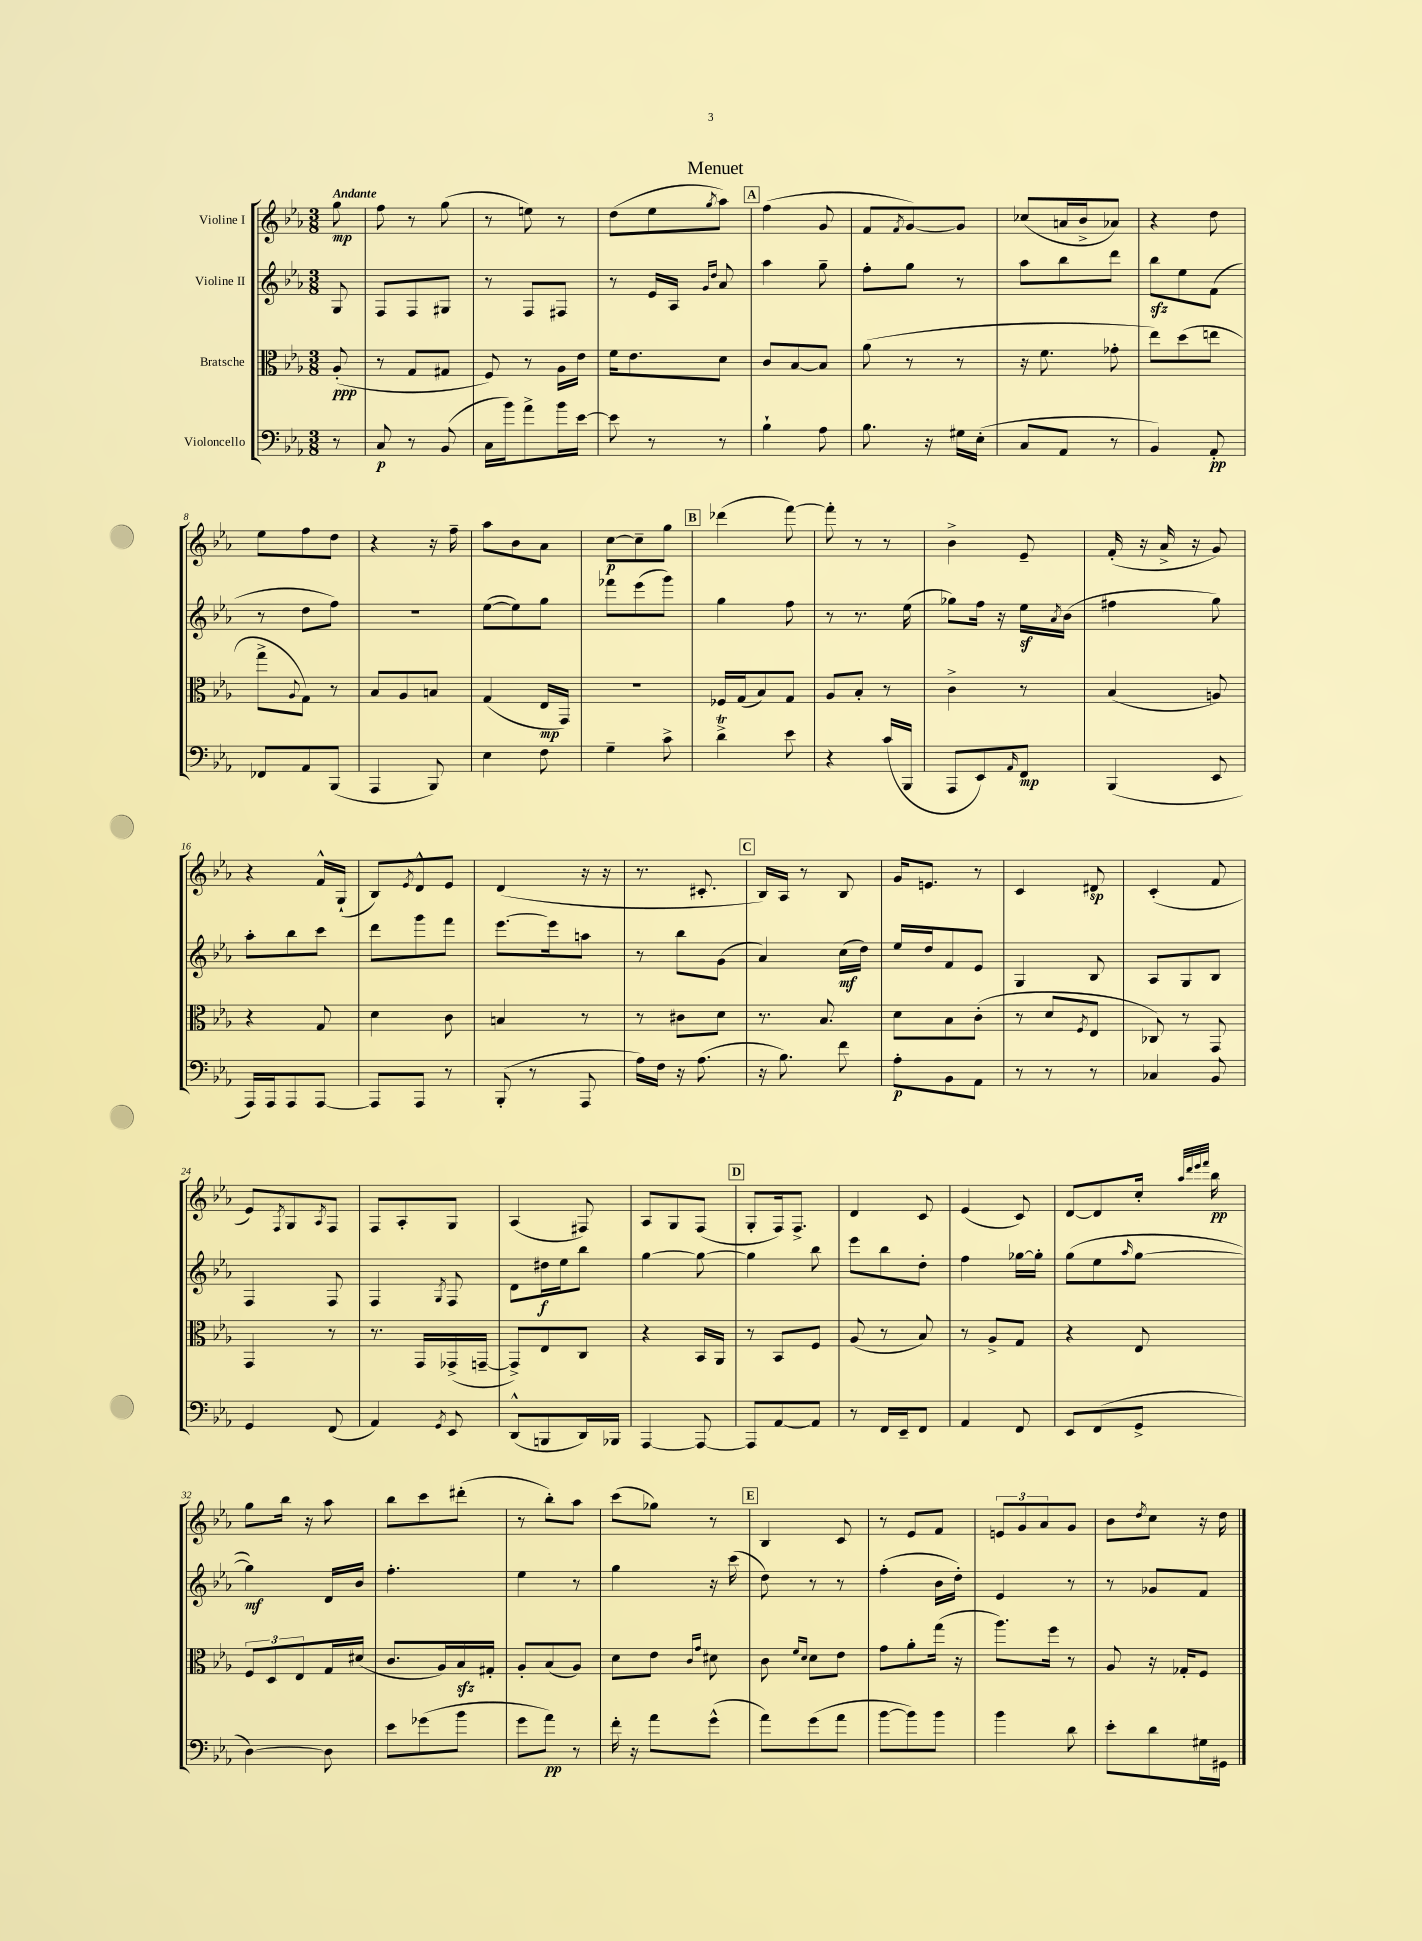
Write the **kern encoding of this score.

**kern	**kern	**kern	**kern
*staff4	*staff3	*staff2	*staff1
*clefF4	*clefC3	*clefG2	*clefG2
*k[b-e-a-]	*k[b-e-a-]	*k[b-e-a-]	*k[b-e-a-]
*M3/8	*M3/8	*M3/8	*M3/8
8r	(8A-'	8G	8gg
=	=	=	=
8C	8r	8F	8ff
8r	8G	8F	8r
(8BB-	8G#	8G#	(8gg
=	=	=	=
16C	8F)	8r	8r
16b-)	.	.	.
8a-^	8r	8F	8ee)
16b-	16A-	8F#	8r
[16e-	16e-	.	.
=	=	=	=
8e-]	16f	8r	(8dd
.	8.e-	.	.
8r	.	16e-	8ee-
.	.	16A-	.
.	.	16qqg	.
.	.	16qqdd	8qgg
8r	8d	8a-	8aa-)
=	=	=	=
4B-`	8c	4aa-	(4ff
.	[8B-	.	.
8A-	8B-]	8gg~	8g
=	=	=	=
8.B-	(8a-	8ff'	8f
.	.	.	8qf
.	8r	8gg	[8g)
16r	.	.	.
16G#	8r	8r	8g]
(16E-'	.	.	.
=	=	=	=
8C	16r	8aa-	(8cc-
.	8.f	.	.
8AA-	.	8bb-	16a
.	.	.	16b-^
8r	8g-'	8ddd	8a-)
=	=	=	=
4BB-)	8ee-)	8bb-	4r
.	(8dd	8ee-	.
8AA-'	8ee	(8f	8dd
=	=	=	=
8FF-	8gg^	8r	8ee-
.	8qqA-	.	.
8AA-	8G)	8dd	8ff
(8BBB-	8r	8ff)	8dd
=	=	=	=
4AAA-	8B-	4.r	4r
.	8A-	.	.
8BBB-)	8B	.	16r
.	.	.	16ff~
=	=	=	=
4E-	(4G	([8ee-	8aa-
.	.	8ee-])	8b-
8F	16E-	8gg	8a-
.	16GG)	.	.
=	=	=	=
4G~	4.r	8fff-	[8cc
.	.	(8eee-	8cc~]
8c^	.	8ggg)	8gg
=	=	=	=
4d^	16F-	4gg	(4ddd-
.	(16G	.	.
.	8B-)	.	.
8e-	8G	8ff	[8fff)
=	=	=	=
4r	8A-	8r	8fff']
.	8B-'	8.r	8r
(16c	8r	.	8r
16BBB-	.	(16ee-	.
=	=	=	=
8AAA-	4c^	8gg-)	4b-^
8EE-)	.	16ff	.
.	.	16r	.
16qqAA-	.	.	.
8FF	8r	16ee-	8e-~
.	.	8qa-	.
.	.	(16b-	.
=	=	=	=
(4BBB-	(4B-	4ff#	(16f'
.	.	.	16r
.	.	.	16a-^
.	.	.	16r
8EE-	8A)	8gg)	8g)
=	=	=	=
16AAA-)	4r	8aa-'	4r
16AAA-	.	.	.
8AAA-	.	8bb-	.
[8AAA-	8G	8ccc	16f^^
.	.	.	(16G`
=	=	=	=
8AAA-]	4d	8ddd	8B-)
.	.	.	8qe-
8AAA-	.	8ggg	8d^^
8r	8c	8fff	8e-
=	=	=	=
(8BBB-'	4B	[8.eee-	(4d
8r	.	.	.
.	.	16eee-]	.
8AAA-	8r	8aa	16r
.	.	.	16r
=	=	=	=
16A-)	8r	8r	8.r
16F	.	.	.
16r	8c#	8bb-	.
(8.A-	.	.	8.c#'
.	8d	(8g	.
=	=	=	=
16r	8.r	4a-)	16B-)
8.B-)	.	.	16A-
.	.	.	8r
.	8.B-	.	.
8f	.	(16cc	8B-
.	.	16dd)	.
=	=	=	=
8A-'	8d	16ee-	16g
.	.	16dd	8.e
8BB-	8B-	8f	.
8AA-	(8c'	8e-	8r
=	=	=	=
8r	8r	4G	4c
8r	8d	.	.
.	8qF	.	.
8r	8E-	8B-	8d#
=	=	=	=
4C-	8C-)	8A-	(4c'
.	8r	8G	.
8BB-	8GG	8B-	8f
=	=	=	=
4GG	4GG	4F	8e-)
.	.	.	8qF
.	.	.	8G
.	.	.	8qA-
(8FF	8r	8F	8F
=	=	=	=
4AA-)	8.r	4F	8F
.	.	.	8A-'
.	16GG	.	.
8qGG	.	8qG	.
8EE-	(16GG-^	8F	8G
.	[16GG~	.	.
=	=	=	=
(8DD^^	8GG^])	8d	(4A-
8BBB	8E-	16dd#	.
.	.	16ee-	.
16DD)	8C	8bb-	8F#)
16BBB-	.	.	.
=	=	=	=
[4AAA-	4r	[4gg	8A-
.	.	.	8G
8AAA-_	16BB-	8gg_	(8F
.	16AA-	.	.
=	=	=	=
8AAA-]	8r	4gg]	8G'
[8AA-	8BB-	.	16F)
.	.	.	8.F^
8AA-]	8F	8bb-	.
=	=	=	=
8r	(8A-	8eee-	4d
16FF	8r	8bb-	.
16EE-~	.	.	.
8FF	8B-)	8dd'	8c
=	=	=	=
4AA-	8r	4ff	(4e-
.	8A-^	.	.
8FF	8G	[16gg-	8c)
.	.	16gg-']	.
=	=	=	=
8EE-	4r	(8gg	[8d
(8FF	.	8ee-	8d]
.	.	16qqaa-	.
8GG^	8E-	[8gg	16cc'
.	.	.	32qqaa-
.	.	.	32qqddd
.	.	.	32qqeee-
.	.	.	32qqfff
.	.	.	16bb-
=	=	=	=
[4D)	12F	4gg])	8gg
.	12D	.	.
.	.	.	16bb-
.	12E-	.	.
.	.	.	16r
8D]	16G	16d	8aa-
.	(16d#	16b-	.
=	=	=	=
8e-	8.c	4.ff'	8bb-
(8g-	.	.	8ccc
.	16A-)	.	.
8b-	16B-	.	(8ddd#'
.	16G#'	.	.
=	=	=	=
8g	8A-'	4ee-	8r
8a-)	(8B-	.	8bb-')
8r	8A-)	8r	8aa-
=	=	=	=
16f'	8d	4gg	(8ccc
16r	.	.	.
8a-	8e-	.	8gg-)
.	16qqc	.	.
.	16qqg	.	.
(8g^^	8d#	16r	8r
.	.	(16ccc	.
=	=	=	=
8a-)	8c	8dd)	4B-
.	16qqf	.	.
.	16qqd	.	.
(8g	8d	8r	.
8a-	8e-	8r	8c
=	=	=	=
[8b-	8g	(4ff'	8r
8b-])	8a-'	.	8e-
8b-	(16gg	16b-	8f
.	16r	16dd')	.
=	=	=	=
4b-	8.aa-)	4e-	12e
.	.	.	12g
.	.	.	12a-
.	16ff	.	.
8d	8r	8r	8g
=	=	=	=
8e-'	8A-	8r	8b-
.	.	.	8qdd
8d	16r	8g-	8cc
.	16G-'	.	.
16G#	8F	8f	16r
16GG#	.	.	16dd
==	==	==	==
*-	*-	*-	*-
